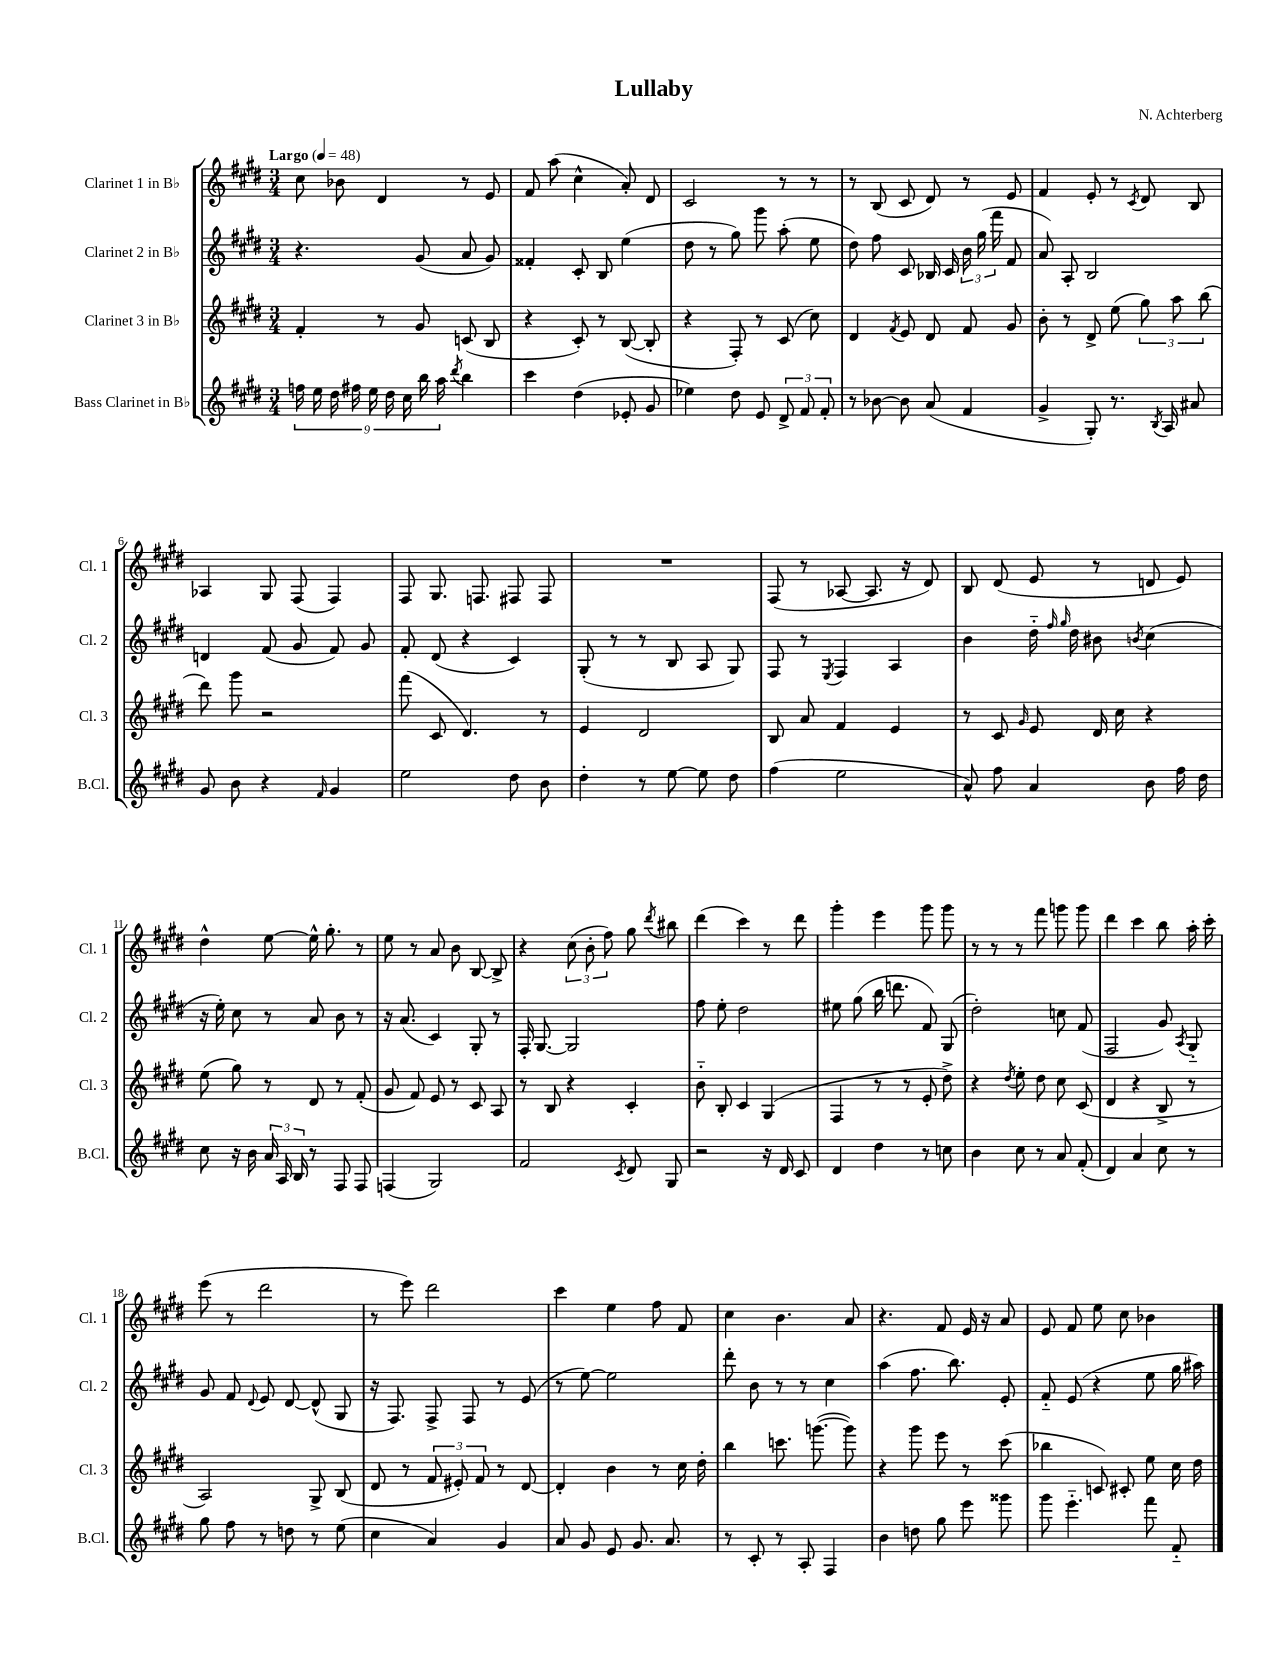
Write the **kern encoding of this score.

**kern	**kern	**kern	**kern
*part4	*part3	*part2	*part1
*staff4	*staff3	*staff2	*staff1
*I"Bass Clarinet in B♭	*I"Clarinet 3 in B♭	*I"Clarinet 2 in B♭	*I"Clarinet 1 in B♭
*I'B.Cl.	*I'Cl. 3	*I'Cl. 2	*I'Cl. 1
*clefG2	*clefG2	*clefG2	*clefG2
*k[f#c#g#d#]	*k[f#c#g#d#]	*k[f#c#g#d#]	*k[f#c#g#d#]
*M3/4	*M3/4	*M3/4	*M3/4
*MM48	*MM48	*MM48	*MM48
=1	=1	=1	=1
!	!	!	!LO:TX:a:B:t=Largo
18ffn\	4f#'/	4.r	8cc#\
18ee\	.	.	.
18dd#\	.	.	.
.	.	.	8b-X\
18ff#X\	.	.	.
18ee\	.	.	.
.	8r	.	4d#/
18dd#\	.	.	.
18cc#\	.	.	.
.	8g#/	(8g#/	.
18bb\	.	.	.
18aa\	.	.	.
8qddd#/	.	.	.
4bb\	(8cn/	8a/	8r
.	8B/	8g#/)	8e/
=2	=2	=2	=2
4ccc#\	4r	4f##X'/	8f#/
.	.	.	(8aa\
(4dd#\	8c#'/)	8c#'/	4cc#^^\
.	8r	8B/	.
8e-X'/	([8B/	(4ee\	8a'/)
8g#/	8B'/]	.	8d#/
=3	=3	=3	=3
4ee-X\)	4r	8dd#\	2c#/
.	.	8r	.
8dd#\	8F#'/)	8gg#\)	.
8e/	8r	8ggg#\	.
12d#^/	(8c#/	(8aa'\	8r
12f#/	.	.	.
.	8cc#\)	8ee\	8r
12f#'/	.	.	.
=4	=4	=4	=4
8r	4d#/	8dd#\)	8r
[8b-X\	.	8ff#\	(8B/
.	8qf#/	.	.
8b-\]	8e/	8c#/	8c#/
(8a/	8d#/	16B-X/	8d#/)
.	.	16c#/	.
4f#/	8f#/	24b\	8r
.	.	(24gg#\	.
.	.	24fff#\	.
.	8g#/	8f#/	8e/
=5	=5	=5	=5
4g#^/	8b'\	8a/)	4f#/
.	8r	8A'/	.
8G#'/)	8d#^/	2B/	8e'/
8.r	(8ee\	.	8r
.	.	.	8qc#/
.	12gg#\)	.	8d#/
8qB/	.	.	.
16A/	.	.	.
.	12aa\	.	.
8a#X/	.	.	8B/
.	(12bb\	.	.
!!LO:LB:g=z
=6	=6	=6	=6
8g#/	8ddd#\)	4dn/	4A-X/
8b\	8ggg#\	.	.
4r	2r	(8f#/	8G#/
.	.	8g#/	(8F#/
16qqf#/	.	.	.
4g#/	.	8f#/)	4F#/)
.	.	8g#/	.
=7	=7	=7	=7
2ee\	(8fff#\	8f#'/	8F#/
.	8c#/	(8d#/	8.G#/
.	4.d#/)	4r	.
.	.	.	8.Fn/
8dd#\	.	4c#/)	8F#X/
8b\	8r	.	8F#/
=8	=8	=8	=8
4dd#'\	4e/	(8G#'/	2.r
.	.	8r	.
8r	2d#/	8r	.
[8ee\	.	8B/	.
8ee\]	.	8A/	.
8dd#\	.	8G#/)	.
=9	=9	=9	=9
(4ff#\	8B/	8F#/	(8F#/
.	8a/	8r	8r
.	.	8qE/	.
2ee\	4f#/	4F#/	[8A-X/
.	.	.	8.A-/]
.	4e/	4A/	.
.	.	.	16r
.	.	.	8d#/)
=10	=10	=10	=10
8a^^/)	8r	4b\	8B/
8ff#\	8c#/	.	(8d#/
.	16qqg#/	.	.
4a/	8e/	16dd#\	8e/
.	.	16qqff#/	.
.	.	16qqgg#/	.
.	.	16dd#\	.
.	16d#/	8b#X\	8r
.	16cc#\	.	.
.	.	8qbn/	.
8b\	4r	(4cc#\	8dn/
16ff#\	.	.	8e/)
16dd#\	.	.	.
!!LO:LB:g=z
=11	=11	=11	=11
8cc#\	(8ee\	16r	4dd#^^\
.	.	16ee'\)	.
16r	8gg#\)	8cc#\	.
16b\	.	.	.
24a/	8r	8r	[8ee\
24A/	.	.	.
24B/	.	.	.
8r	8d#/	8a/	16ee^^\]
.	.	.	8.gg#'\
8F#/	8r	8b\	.
8F#/	(8f#'/	8r	8r
=12	=12	=12	=12
(4Fn/	8g#/	16r	8ee\
.	.	(8.a/	.
.	8f#/)	.	8r
2G#/)	8e/	4c#/)	8a/
.	8r	.	8b\
.	8c#/	8G#'/	[8B/
.	8A/	8r	8B^/]
=13	=13	=13	=13
2f#/	8r	16F#'/	4r
.	.	[8.G#/	.
.	8B/	.	.
.	4r	2G#/]	(12cc#\
.	.	.	12b'\
.	.	.	12ff#\)
8qc#/	.	.	.
8d#/	4c#'/	.	8gg#\
.	.	.	8qddd#/
8G#/	.	.	8bb#X\
=14	=14	=14	=14
2r	8b\	8ff#\	(4ddd#\
.	8B'/	8ee'\	.
.	4c#/	2dd#\	4ccc#\)
16r	(4G#/	.	8r
16d#/	.	.	.
8c#/	.	.	8ddd#\
=15	=15	=15	=15
4d#/	4F#/	8ee#X\	4ggg#'\
.	.	(8gg#\	.
4dd#\	8r	16bb\	4eee\
.	.	8.dddn\	.
.	8r	.	.
8r	8e'/	8f#/)	8ggg#\
8ccn\	8dd#^\)	(8G#/	8ggg#\
=16	=16	=16	=16
4b\	4r	2dd#'\)	8r
.	.	.	8r
.	8qdd#/	.	.
8cc#\	8ee'\	.	8r
8r	8dd#\	.	8fff#\
8a/	8cc#\	8ccn\	8gggn\
(8f#'/	(8c#/	(8f#/	8ggg\
=17	=17	=17	=17
4d#/)	4d#/	2F#/	4ddd#\
4a/	4r	.	4ccc#\
8cc#\	8B^/	8g#/)	8bb\
.	.	8qA/	.
8r	8r	8G#/	16aa'\
.	.	.	16ccc#'\
!!LO:LB:g=z
=18	=18	=18	=18
8gg#\	2A/)	8g#/	(8eee\
8ff#\	.	8f#/	8r
.	.	8qqd#/	.
8r	.	8e/	2ddd#\
8ddn\	.	[8d#/	.
8r	8G#^/	(8d#^^/]	.
(8ee\	(8B/	8G#/	.
=19	=19	=19	=19
4cc#\	8d#/	16r	8r
.	.	8.F#/)	.
.	8r	.	8eee\)
4a/)	12f#/	8F#^/	2ddd#\
.	12e#X'/)	.	.
.	.	8F#/	.
.	12f#/	.	.
4g#/	8r	8r	.
.	[8d#/	(8e/	.
=20	=20	=20	=20
8a/	4d#'/]	8r	4ccc#\
8g#/	.	[8ee\)	.
8e/	4b\	2ee\]	4ee\
8.g#/	.	.	.
.	8r	.	8ff#\
8.a/	.	.	.
.	16cc#\	.	8f#/
.	16dd#'\	.	.
=21	=21	=21	=21
8r	4bb\	8ddd#'\	4cc#\
8c#'/	.	8b\	.
8r	8.cccn\	8r	4.b\
8A'/	.	8r	.
.	([8.gggn\	.	.
4F#/	.	4cc#\	.
.	8ggg\])	.	8a/
=22	=22	=22	=22
4b\	4r	(4aa\	4.r
8ddn\	8ggg#\	8.ff#\	.
8gg#\	8eee\	.	8f#/
.	.	8.bb\)	.
8eee\	8r	.	16e/
.	.	.	16r
8ggg##X\	(8ccc#\	8e'/	8a/
=23	=23	=23	=23
8ggg#\	4bb-X\	8f#/	8e/
4.eee\	.	(8e/	8f#/
.	8cn/)	4r	8ee\
.	8c#X'/	.	8cc#\
8fff#\	8ee\	8ee\	4b-X\
8f#/	16cc#\	16gg#\	.
.	16dd#\	16aa#X\)	.
==	==	==	==
*-	*-	*-	*-
